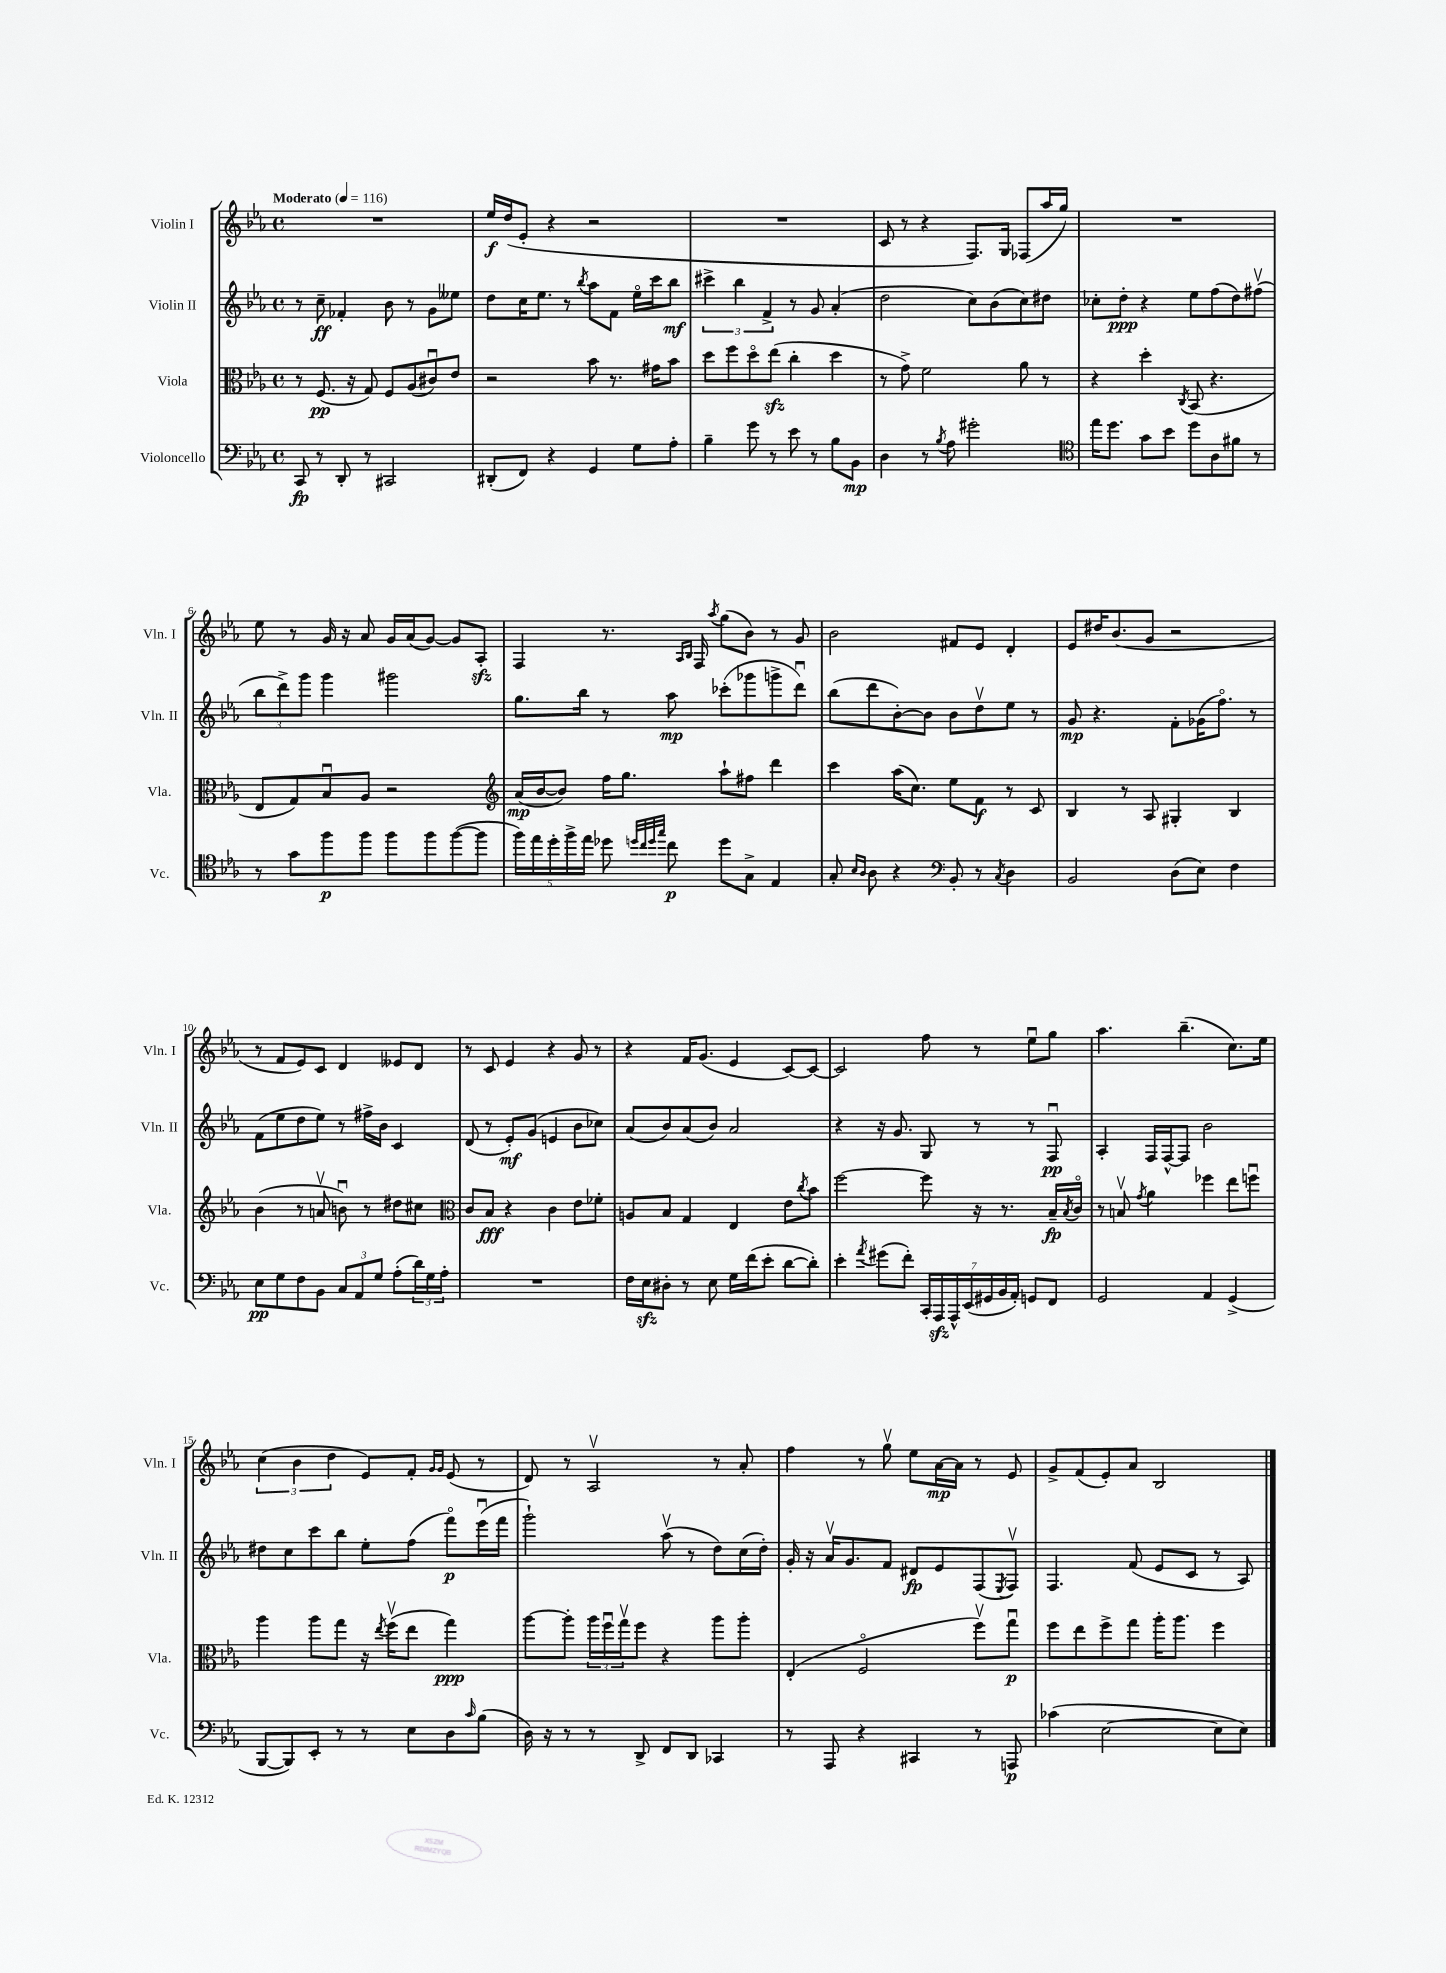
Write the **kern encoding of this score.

**kern	**kern	**kern	**kern
*staff4	*staff3	*staff2	*staff1
*clefF4	*clefC3	*clefG2	*clefG2
*k[b-e-a-]	*k[b-e-a-]	*k[b-e-a-]	*k[b-e-a-]
*M4/4	*M4/4	*M4/4	*M4/4
*met(c)	*met(c)	*met(c)	*met(c)
*MM116	*MM116	*MM116	*MM116
8CC	8r	8r	1r
8r	(8.F	8cc~	.
8DD'	.	4f-'	.
.	16r	.	.
8r	8G)	.	.
2CC#	8F	8b-	.
.	(8A-	8r	.
.	8c#u)	8g	.
.	8e-	8ee--	.
=	=	=	=
(8DD#'	2r	8dd	16ee-
.	.	.	(16dd
8FF)	.	16cc	8e-'
.	.	8.ee-	.
4r	.	.	4r
.	.	8r	.
.	.	8qbb-	.
4GG	8b-	8aa-	2r
.	8.r	8f	.
8G	.	16ee-o	.
.	16g#	16ccc	.
8A-'	8b-	8bb-	.
=	=	=	=
4B-~	8dd	6ccc#^	1r
.	8ff	.	.
.	.	6bb-	.
8g	8ddo	.	.
.	.	6f^	.
8r	(8ee-	.	.
8e-	4cc'	8r	.
8r	.	8g	.
8B-	4dd	(4a-'	.
8BB-	.	.	.
=	=	=	=
4D	8r	2dd	8c
.	8g^)	.	8r
8r	2f	.	4r
8qB-	.	.	.
8A-	.	.	.
2g#'	.	8cc)	8.F)
.	.	(8b-	.
.	.	.	16G
.	8a-	8cc)	(8F-
.	8r	8dd#	16aa-
.	.	.	16gg)
=	=	=	=
*clefC4	*	*	*
16ee-	4r	8cc-'	1r
8.dd	.	.	.
.	.	8dd'	.
8g	4dd'	4r	.
8b-	.	.	.
.	8qC	.	.
8dd	(8BB-	8ee-	.
8A-	4.r	(8ff	.
8f#	.	8dd)	.
8r	.	(8ff#v	.
=	=	=	=
8r	8E-	12bb-	8ee-
.	.	12ddd^)	.
8g	8G)	.	8r
.	.	12ggg	.
8ff	8B-u	4ggg	16g
.	.	.	16r
8ff	8A-	.	8a-
8ff	2r	2ggg#	16g
.	.	.	(16a-
8ff	.	.	[8g)
([8ff	.	.	8g]
8ff]	.	.	8A-'
=	=	=	=
*	*clefG2	*	*
20ff)	(16a-	8.gg	4F
20ee-	.	.	.
.	[16b-	.	.
20dd'	.	.	.
.	8b-])	.	.
20ff^	.	.	.
.	.	16bb-	.
20ee-	.	.	.
8dd-	16ff	8r	8.r
.	8.gg	.	.
32qqdd	.	.	.
32qqcc	.	.	.
32qqdd	.	.	.
32qqgg	.	.	.
8cc	.	8aa-	.
.	.	.	16qqA-
.	.	.	16qqB-
.	.	.	16F
.	.	.	8qaa-
8dd	8aa-`	(8ccc-'	(8gg
8G^	8ff#	8ggg-	8b-)
4E-	4ddd	8ggg^	8r
.	.	8dddu)	8g
=	=	=	=
8G'	4ccc	(8bb-	2b-
16qqB-	.	.	.
16qqA-	.	.	.
8A-	.	8ddd	.
4r	(16aa-	[8b-')	.
.	8.cc)	.	.
.	.	8b-]	.
*clefF4	*	*	*
8BB-'	8ee-	8b-	8f#
8r	8f	8ddv	8e-
8qC	.	.	.
4D	8r	8ee-	4d'
.	8c	8r	.
=	=	=	=
2BB-	4B-	8g	8e-
.	.	4.r	16dd#
.	.	.	(8.b-
.	8r	.	.
.	8A-	.	8g
(8D	4G#'	8f'	2r
8E-)	.	(16g-	.
.	.	8.ffo)	.
4F	4B-	.	.
.	.	8r	.
=	=	=	=
8E-	(4b-	(8f	8r
8G	.	8ee-	8f
8F	8r	8dd	8e-)
8BB-	8av	8ee-)	8c
12C	8bu)	8r	4d
12AA-	.	.	.
.	8r	16ff#^	.
12G	.	.	.
.	.	16b-	.
(8A-'	8dd#	4c	8e--
24d)	8cc#	.	8d
24G	.	.	.
24A-'	.	.	.
=	=	=	=
*	*clefC3	*	*
1r	8c	(8d	8r
.	8B-	8r	8c
.	4r	8e-')	4e-
.	.	(8g	.
.	4c	4e	4r
.	8e-	8b-	8g
.	8f-'	8cc-)	8r
=	=	=	=
16F	8A	(8a-	4r
16E-	.	.	.
8D#'	8B-	8b-)	.
8r	4G	(8a-	16f
.	.	.	(8.g
8E-	.	8b-)	.
16G	4E-	2a-	4e-
(16f	.	.	.
8e-'	.	.	.
[8d	8e-	.	[8c)
.	8qcc	.	.
8d'])	8b-	.	8c_
=	=	=	=
4e-'	[2ff	4r	2c]
8qa-	.	.	.
(8g#	.	16r	.
.	.	8.g	.
8f')	.	.	.
28CC'	8ff]	8G	8ff
28AAA-	.	.	.
28AAA-^^	.	.	.
(28EE-	.	.	.
.	16r	8r	8r
28GG#	.	.	.
28BB-	.	.	.
.	8.r	.	.
28AA-')	.	.	.
8GG	.	8r	8ee-u
8FF	16B-~	8Fu	8gg
.	8qB-	.	.
.	16co	.	.
=	=	=	=
2GG	8r	4A-'	4.aa-
.	8Bv	.	.
.	8qg	.	.
.	4a-	16F	.
.	.	[16F^^	.
.	.	8F]	(4.bb-~
4AA-	4ff-	2b-	.
(4GG^	8ee-	.	8.cc)
.	8ffu	.	.
.	.	.	16ee-
=	=	=	=
[8BBB-	4aa-	8dd#	(6cc
8BBB-])	.	8cc	.
.	.	.	6b-
8EE-'	8aa-	8ccc	.
.	.	.	6dd
8r	8gg	8bb-	.
8r	16r	8ee-'	8e-)
.	8qee-	.	.
.	(16ffv	.	.
8E-	8ee-	(8ff	8f'
.	.	.	16qqg
.	.	.	16qqg
8D	4gg)	8fffo)	(8e-
16qqc	.	.	.
(8B-	.	(16eee-u	8r
.	.	16fff	.
=	=	=	=
16D)	[8aa-	2ggg`)	8d)
16r	.	.	.
8r	8aa-']	.	8r
8r	24aa-	.	2A-v
.	24ffu	.	.
.	24ggv	.	.
8DD^	8ff	.	.
8FF	4r	(8aa-v	.
8DD	.	8r	.
4CC-	8aa-	8dd)	8r
.	8aa-'	(16cc	8a-'
.	.	16dd')	.
=	=	=	=
8r	(4E-'	16g'	4ff
.	.	16r	.
8AAA-	.	16a-v	.
.	.	8.g	.
4r	2Fo	.	8r
.	.	8f	8ggv
4CC#	.	8d#	8ee-
.	.	8e-	[16a-
.	.	.	16a-]
8r	8ffv)	(8F	8r
.	.	8qE-	.
8AAA	8ggu	8Fv)	8e-
=	=	=	=
(4c-	8ff	4.F	8g^
.	8ee-	.	(8f
[2E-	8ff^	.	8e-')
.	8gg	(8f	8a-
.	16aa-'	8e-	2B-
.	8.aa-	.	.
.	.	8c	.
8E-]	4ff	8r	.
8E-)	.	8A-)	.
==	==	==	==
*-	*-	*-	*-
